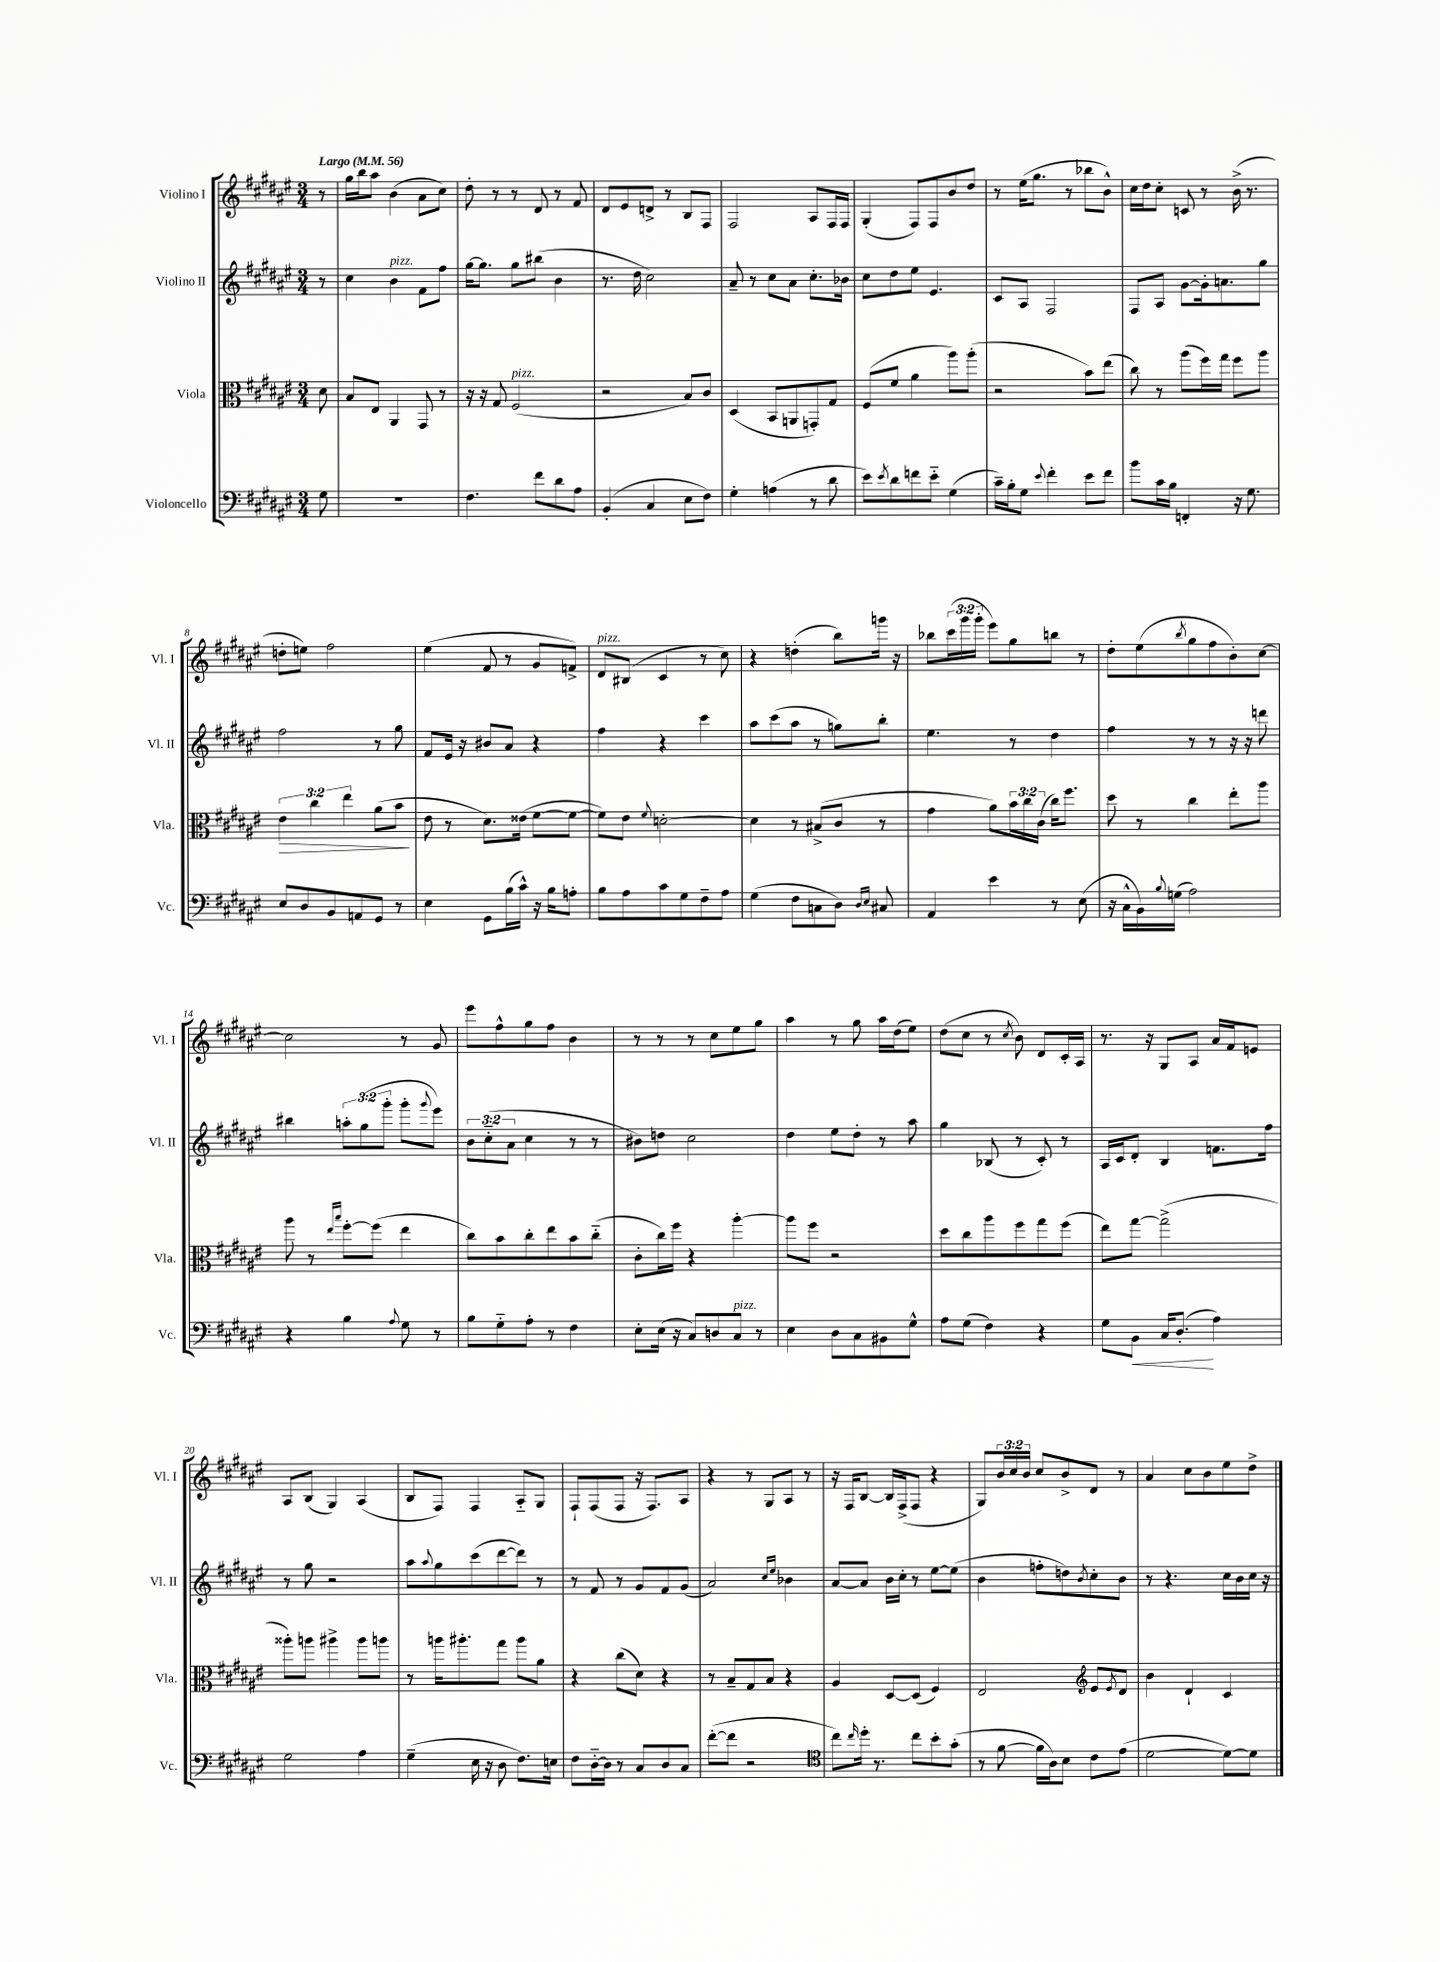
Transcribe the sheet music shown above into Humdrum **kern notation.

**kern	**kern	**kern	**kern
*staff4	*staff3	*staff2	*staff1
*clefF4	*clefC3	*clefG2	*clefG2
*k[f#c#g#d#a#e#]	*k[f#c#g#d#a#e#]	*k[f#c#g#d#a#e#]	*k[f#c#g#d#a#e#]
*M3/4	*M3/4	*M3/4	*M3/4
*MM56	*MM56	*MM56	*MM56
8G#	8d#	8r	8r
=	=	=	=
2.r	8B	4cc#	16gg#
.	.	.	16bb
.	8E#	.	8aa#
.	4AA#	4b	(4b
.	8GG#	8f#	8a#
.	8r	8ff#	8cc#)
=	=	=	=
4.F#	16r	[16gg#	8dd#'
.	16r	8.gg#]	.
.	8G#	.	8r
.	(2F#	8gg#	8r
8f#	.	(8bb#	8d#
8d#	.	4b	8r
8A#	.	.	8f#
=	=	=	=
(4BB'	2r	8.r	8d#
.	.	.	8e#
.	.	16dd#	.
4C#	.	2cc#)	8d^
.	.	.	8r
8E#	8B)	.	8B
8F#)	8c#	.	8F#
=	=	=	=
4G#'	(4D#	8a#~	2F#
.	.	8r	.
(4A	8BB	8cc#	.
.	8AA	8a#	.
8r	8GG')	8.cc#'	8A#
8d#	8G#	.	16F#
.	.	16b-	16F#
=	=	=	=
8e#)	(8F#	8cc#	(4G#'
8qe#	.	.	.
8d#	8f#	8dd#	.
8f	4a#	8ee#	8F#)
8e#'~	.	4.e#	8F#
(4G#	8aa#)	.	8b
.	(8aa#'	.	8dd#
=	=	=	=
16c#~)	2r	8c#	8r
16B'	.	.	.
8G#	.	8A#	(16ee#
.	.	.	8.gg#
8qqe#	.	.	.
4f#'	.	2F#	.
.	.	.	8r
8e#	8b)	.	8bb-
8f#	(8ee#	.	8b^^)
=	=	=	=
8b	8cc#)	8F#	16cc#
.	.	.	16dd#
16c#	8r	8A#	8cc#'
16B	.	.	.
4FF'	(8aa#	[8g#	8c
.	16ff#)	16g#']	8r
.	16gg#	8.a	.
16r	8ff#	.	(16b^
8.G#	.	.	8.r
.	8aa#	8gg#	.
=	=	=	=
8E#	6e#	2ff#	8dd'
8D#	.	.	8ee)
.	6cc#	.	.
8BB	.	.	2ff#
.	6ee#	.	.
8AA	.	.	.
8GG#	(8a#	8r	.
8r	8b	8gg#	.
=	=	=	=
4E#	8e#	8f#	(4ee#
.	8r	16e#	.
.	.	16r	.
8GG#	8.d#)	8b#	8f#
(16B	.	8a#	8r
16c#^^)	(16e##	.	.
16r	[8f#	4r	8g#
16B	.	.	.
8A'	8f#_	.	8f^)
=	=	=	=
8B	8f#])	4ff#	8d#
8A#	8e#	.	(8B#
.	8qqf#	.	.
8c#	[2d'	4r	4c#
8G#	.	.	.
8F#~	.	4ccc#	8r
8A#	.	.	8cc#)
=	=	=	=
(4G#	4d]	8aa#	4r
.	.	(8ccc#	.
8F#	8r	8aa#	(4dd'
8C	(8B#^	8r	.
8D#)	8c#	8gg)	8bb)
16qqD#	.	.	.
16qqE#	.	.	.
8C#	8r	8bb'	16ggg
.	.	.	16r
=	=	=	=
4AA#	4g#	4.ee#	8bb-
.	.	.	(24ccc#
.	.	.	24ggg#
.	.	.	24ggg#'
4e#	8a#)	.	8eee#)
.	24b	8r	8gg#
.	24cc#	.	.
.	(24c#	.	.
8r	16cc#)	4dd#	8bb
.	8.ff#	.	.
(8E#	.	.	8r
=	=	=	=
16r	8dd#	4ff#	8dd#'
16C#^^	.	.	.
16BB)	8r	.	(8ee#
8qqB	.	.	.
(16G	.	.	.
.	.	.	8qbb
2A#)	4cc#	8r	8gg#
.	.	8r	8ff#
.	8ee#'	16r	8b')
.	.	16r	.
.	8aa#	8ddd	[8cc#
=	=	=	=
4r	8aa#	4bb#	2cc#]
.	8r	.	.
.	16qqee#	.	.
.	16qqbb	.	.
4B	[8ff#'	12aa'	.
.	.	(12gg#	.
.	(8ff#]	.	.
.	.	12ggg#'	.
8qqA#	.	.	.
8G#	4ee#	8ggg#'	8r
.	.	8qqggg#	.
8r	.	8eee#)	8g#
=	=	=	=
8B	8cc#)	12b	8eee#
.	.	(12cc#'~	.
8G#'~	8b	.	8ff#^^
.	.	12a#	.
8A#'	8cc#'	4cc#	8gg#
8r	8ee#	.	8ff#
4F#	8b	8r	4b
.	(8cc#'~	8r	.
=	=	=	=
8E#'	8c#'	8b#)	8r
(16E#	16cc#)	8dd	8r
16r	16ff#	.	.
8C#)	4r	2cc#	8r
8D	.	.	8cc#
8C#	[4aa#'	.	8ee#
8r	.	.	8gg#
=	=	=	=
4E#	8aa#]	4dd#	4aa#
.	8ff#	.	.
8D#	2r	8ee#	8r
8C#	.	8dd#'	8gg#
8BB#	.	8r	16aa#
.	.	.	(16dd#
8G#^^	.	8aa#	8ee#)
=	=	=	=
8A#	8dd#	4gg#	(8dd#
(8G#	8cc#	.	8cc#
4F#)	8aa#	(8B-	8r
.	.	.	8qcc#
.	8ff#	8r	8b)
4r	8gg#	8c#')	8d#
.	(8ff#	8r	16c#'
.	.	.	16A#
=	=	=	=
8G#	8ee#)	16A#	8.r
.	.	16c#	.
8BB	[8gg#	8d#'	.
.	.	.	16r
16C#	(2gg#^]	4B	8G#
(8.D#'	.	.	.
.	.	.	8A#
4A#)	.	8.f	16a#
.	.	.	16f#
.	.	.	8e
.	.	16ff#	.
=	=	=	=
2G#	8aa##')	8r	8A#
.	8aa	8gg#	(8B
.	4aa#^	2r	4G#)
4A#	8aa#	.	(4A#
.	8aa	.	.
=	=	=	=
(4G#~	8r	8aa#	8B
.	.	8qqaa#	.
.	16aa	8gg#	8F#)
.	8.aa#'	.	.
16E#	.	(8ccc#	4F#
16r	.	.	.
8D#	8gg#	[8ddd#	.
8.F#)	8aa#	8ddd#])	8A#'~
.	8a#	8r	8G#
16E	.	.	.
=	=	=	=
8F#	4r	8r	8F#`
[16D#'~	.	8f#	(8F#
16D#]	.	.	.
8r	(8cc#	8r	8F#
8C#	8d#)	8g#	16r
.	.	.	8.F#)
8D#	4r	8f#	.
8C#	.	(8g#	8A#
=	=	=	=
([8f#'	8r	2a#)	4r
8f#]	8B~	.	.
2r	8G#	.	8r
.	8B	.	8G#
.	.	16qqcc#	.
.	.	16qqee#	.
.	4r	4b-	8A#
.	.	.	8r
=	=	=	=
*clefC4	*	*	*
8cc#)	4A#	[8a#	16r
.	.	.	16F#
16qqcc#	.	.	.
16dd#'	.	8a#]	[8B
8.r	.	.	.
.	[8D#	16b	16B]
.	.	16cc#'	(16F#^
8cc#	(8D#]	8r	8F#
8b'	4F#)	[8ee#	4r
(8g#'	.	(8ee#]	.
=	=	=	=
8r	2E#	4b	8G#)
[8f#	.	.	24b
.	.	.	24cc#
.	.	.	24b
16f#]	.	8ff'	8cc#
16A#)	.	.	.
8B	.	8dd)	8b^
*	*clefG2	*	*
.	.	8qb	.
8c#	8e#	8cc#'	8d#
.	8qe#	.	.
(8e#	8d#	8b	8r
=	=	=	=
[2d#	4b	8r	4a#
.	.	4.r	.
.	4d#`	.	8cc#
.	.	.	8b
8d#_)	4c#	16cc#	8ee#
.	.	16b	.
8d#]	.	16cc#	8dd#^
.	.	16r	.
==	==	==	==
*-	*-	*-	*-
